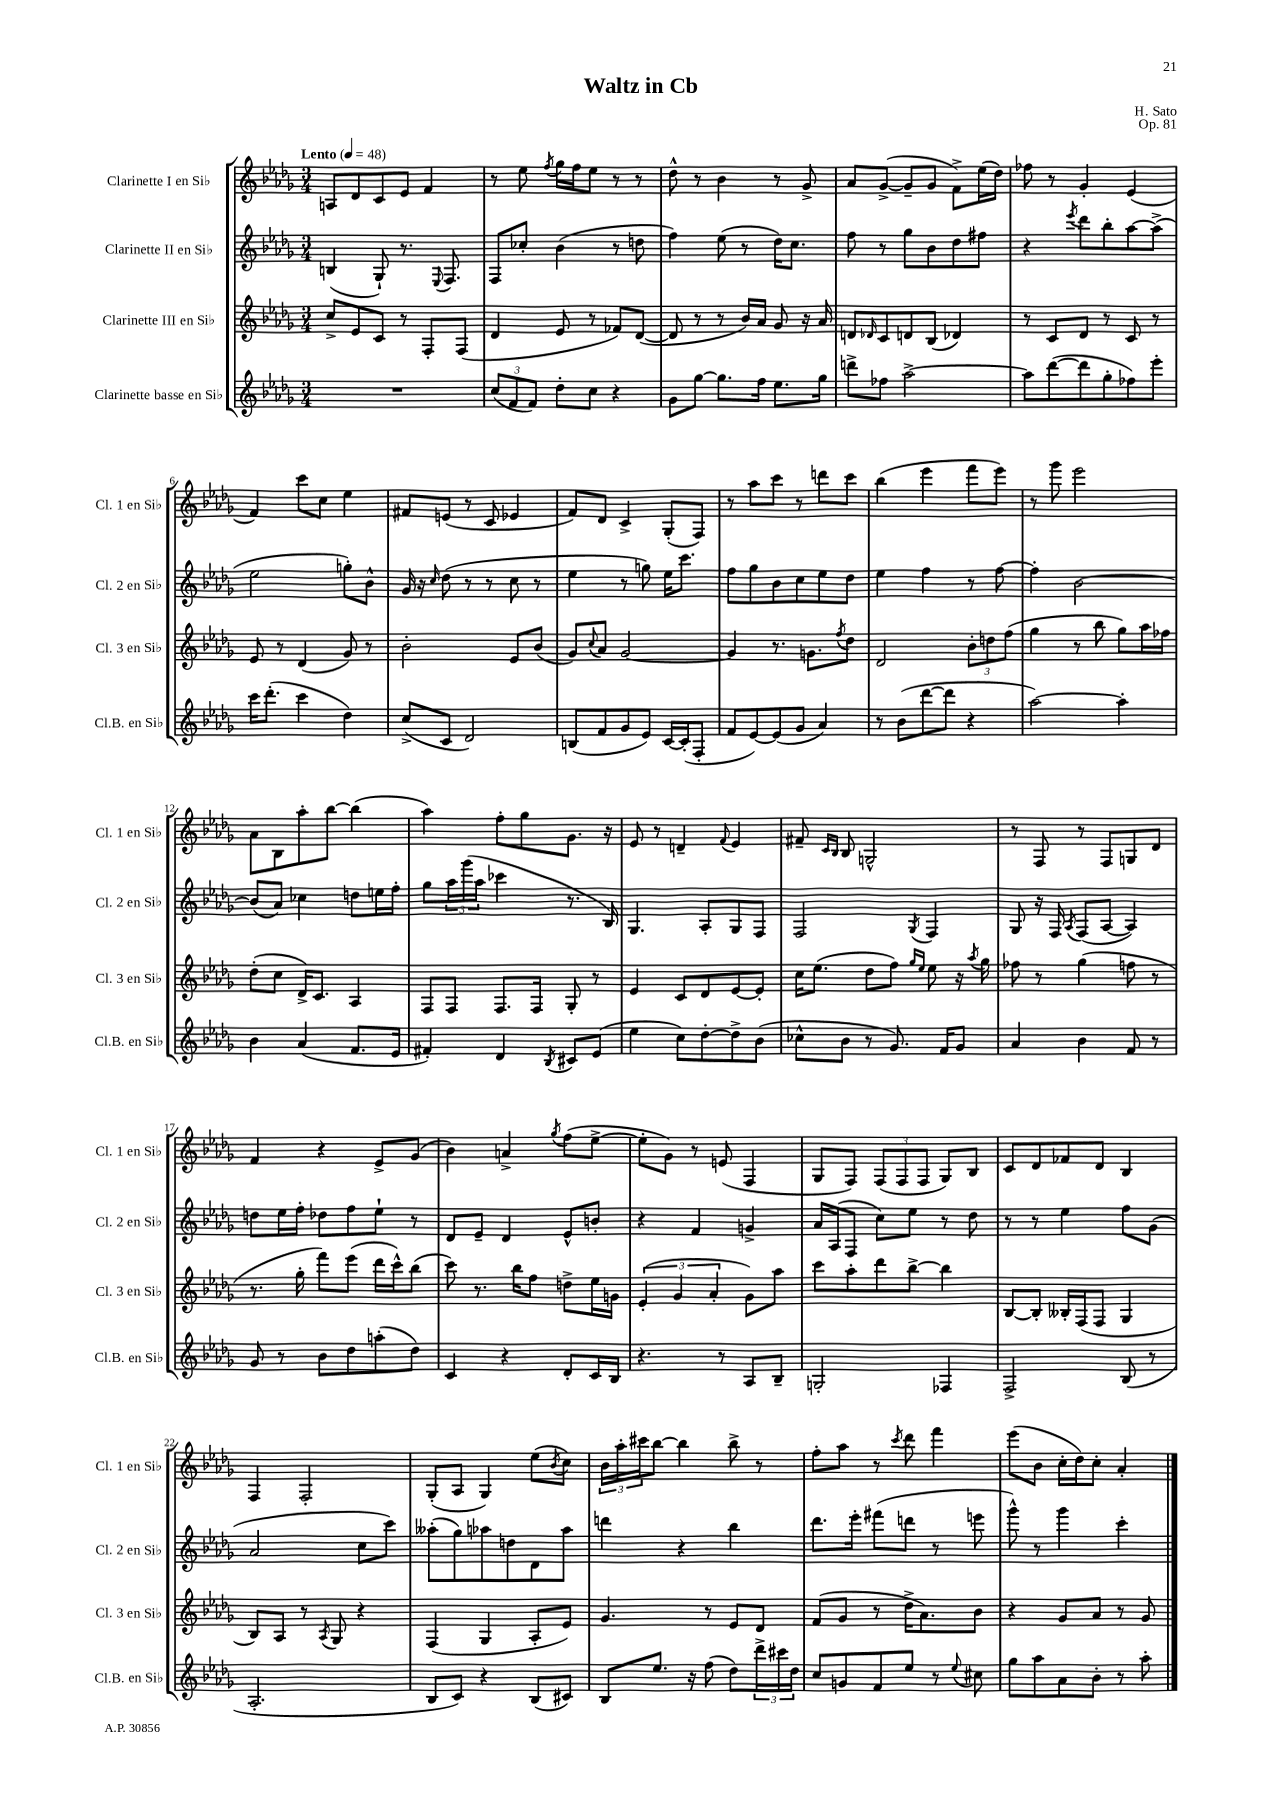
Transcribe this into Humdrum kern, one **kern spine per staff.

**kern	**kern	**kern	**kern
*staff4	*staff3	*staff2	*staff1
*clefG2	*clefG2	*clefG2	*clefG2
*k[b-e-a-d-g-]	*k[b-e-a-d-g-]	*k[b-e-a-d-g-]	*k[b-e-a-d-g-]
*M3/4	*M3/4	*M3/4	*M3/4
*MM48	*MM48	*MM48	*MM48
2.r	8cc^/L	(4B/	8A/L
.	8e-/	.	8d-/
.	8c/J	8G-`/)	8c/
.	8r	8.r	8e-/J
.	8F'/L	.	4f/
.	.	8qqE-/	.
.	.	8.F/	.
.	(8F/J	.	.
=	=	=	=
(12cc/L	4d-/	8F/L	8r
12f/	.	.	.
.	.	8cc-'/J	8ee-\
12f/J)	.	.	.
.	.	.	8qff/
8dd-'\L	8e-/	(4b-\	16gg-\LL
.	.	.	16ff\J
8cc\J	8r	.	8ee-\J
4r	8f-/L)	8r	8r
.	([8d-/J	8dd\	8r
=	=	=	=
8g-\L	8d-/]	4ff\)	8dd-^^\
[8gg-\J	8r	.	8r
8.gg-\]L	8r	(8ee-\	4b-\
.	16b-/LL)	8r	.
16ff\Jk	16a-/JJ	.	.
8.ee-\L	8g-/	16dd-\LK)	8r
.	.	8.cc\J	.
.	16r	.	8g-^/
16gg-\Jk	16a-/	.	.
=	=	=	=
8ddd^\L	8d/L	8ff\	8a-/L
.	16qqd-/	.	.
8ff-\J	8c/	8r	([8g-^/J
[2aa-^\	8d/	8gg-\L	8g-~/]L
.	(8B-/J	8b-\	8g-/J
.	4d-/)	8dd-\	8f^\L)
.	.	8ff#\J	(16ee-\L
.	.	.	16dd-\JJ)
=	=	=	=
8aa-\]L	8r	4r	8ff-\
([8ddd-\	8c/L	.	8r
.	.	8qeee-/	.
8ddd-\]	8d-/J	8ddd-\L	4g-'/
8gg-'\	8r	8bb-'\	.
8ff-\)	8c/	[8aa-\	(4e-/
8eee-'\J	8r	(8aa-^\]J	.
=	=	=	=
16ccc\LK	8e-/	2ee-\	4f/)
(8.ddd-'\J	.	.	.
.	8r	.	.
4ccc\	(4d-/	.	8ccc\L
.	.	.	8cc\J
4dd-\)	8g-/)	8gg'\L)	4ee-\
.	8r	8b-^^\J	.
=	=	=	=
(8cc^/L	2b-'\	16g-/	8f#/L
.	.	16r	.
.	.	16qqcc/	.
8c/J	.	(8dd-\	(8e/J
2d-/)	.	8r	8r
.	.	8r	8c/
.	8e-/L	8cc\	4e-/
.	(8b-/J	8r	.
=	=	=	=
(8B/L	8g-/L)	4ee-\	8f/L)
.	8qqcc/	.	.
8f/	8a-/J	.	8d-/J
8g-/	[2g-/	8r	4c^/
8e-/J)	.	8gg\)	.
[16c/LL	.	16ee-\LK	(8G-'/L
(16c'/]J	.	8.ccc\J	.
8F'/J	.	.	8F/J)
=	=	=	=
8f/L	4g-/]	8ff\L	8r
[8e-/)	.	8gg-\	8aa-\L
(8e-/]	8.r	8b-\	8ccc\J
8g-/J	.	8cc\	8r
.	8.g\L	.	.
4a-/)	.	8ee-\	8ddd\L
.	8qff/	.	.
.	8dd-\J	8dd-\J	8ccc\J
=	=	=	=
8r	2d-/	4ee-\	(4bb-\
(8b-\L	.	.	.
[8ddd-\	.	4ff\	4eee-\
8ddd-\]J	.	.	.
4r	12b-'\L	8r	8fff\L
.	12dd\	.	.
.	.	[8ff\	8eee-\J)
.	(12ff\J	.	.
=	=	=	=
[2aa-\)	4gg-\	4ff'\]	8r
.	.	.	8ggg-\
.	8r	[2b-\	2eee-\
.	8bb-\	.	.
4aa-'\]	8gg-\L)	.	.
.	16aa-\L	.	.
.	16ff-\JJ	.	.
=	=	=	=
4b-\	(8dd-'\L	(8b-/]L	8a-\L
.	8cc\J	8a-/J)	8B-\
(4a-/	16d-^/LK)	4cc-\	8aa-'\
.	8.c/J	.	.
.	.	.	[8bb-\J
8.f/L	4A-/	8dd\L	(4bb-\]
.	.	16ee\L	.
16e-/Jk	.	16ff'\JJ	.
=	=	=	=
4f#'/)	8F/L	8gg-\L	4aa-\)
.	8F/J	24aa-\L	.
.	.	(24ggg-\	.
.	.	24aa-\JJ	.
4d-/	8.F/L	4ccc-\	8ff'\L
.	.	.	8gg-\
.	16F/Jk	.	.
8qB-/	.	.	.
8c#/L	8G-'/	8.r	8.g-\J
(8e-/J	8r	.	.
.	.	16B-/)	16r
=	=	=	=
4ee-\	4e-/	4.G-/	8e-/
.	.	.	8r
8cc\L)	8c/L	.	4d~/
[8dd-'\	8d-/	8A-'/L	.
.	.	.	8qqf/
8dd-^\]	[8e-/	8G-/	4e-/
(8b-\J	8e-'/]J	8F/J	.
=	=	=	=
8cc-^^\L	16cc\LK	2F/	8f#~/
.	(8.ee-\J	.	.
.	.	.	16qqc/LL
.	.	.	16qqB-/JJ
8b-\J	.	.	8B-/
8r	8dd-\L	.	2G^^/
8.g-/)	8ff\J)	.	.
.	16qqgg-/LL	.	.
.	16qqee-/JJ	8qG-/	.
.	8ee-\	4F/	.
16f/LK	.	.	.
8g-/J	16r	.	.
.	8qaa-/	.	.
.	16gg-\	.	.
=	=	=	=
4a-/	8ff-\	8G-/	8r
.	8r	16r	8F/
.	.	16F/	.
.	.	8qA-/	.
4b-\	(4gg-\	(8F/L	8r
.	.	[8A-/J	8F/L
8f/	8ff\	4A-/])	8G/
8r	8r	.	8d-/J
=	=	=	=
8g-/	8.r	8dd\L	4f/
8r	.	16ee-\L	.
.	16gg-'\	16ff'\JJ	.
8b-\L	8fff\L)	8dd-\L	4r
8dd-\	(8eee-\J	8ff\	.
(8aa'\	16ddd-\LL	8ee-`\J	8e-^/L
.	16ccc^^\J)	.	.
8dd-\J)	(8bb-\J	8r	(8g-/J
=	=	=	=
4c/	8ccc\)	8d-/L	4b-\)
.	8.r	8e-~/J	.
4r	.	4d-/	4a^/
.	16bb-\LK	.	.
.	8ff\J	.	.
.	.	.	8qgg-/
8d-'/L	8dd^\L	8e-^^/L	(8ff\L
16c/L	16ee-\L	8b'/J	[8ee-^\J
16B-/JJ	16g\JJ	.	.
=	=	=	=
4.r	(6e-'/	4r	8ee-'\]L
.	.	.	8g-\J)
.	6g-/	.	.
.	.	4f/	8r
.	6a-'/	.	.
8r	.	.	(8e/
8A-/L	8g-\L)	4g^/	4F/
8B-~/J	8aa-\J	.	.
=	=	=	=
2G'/	8ccc\L	16a-/LL	8G-/L
.	.	(16A-/J	.
.	8aa-'\	8F/J	8F/J)
.	8ddd-\	8cc\L)	(12F/L
.	.	.	12F/
.	[8bb-^\J	8ee-\J	.
.	.	.	12F/J
4F-/	4bb-\]	8r	8G-/L)
.	.	8dd-\	8B-/J
=	=	=	=
2F^/	[8B-/L	8r	8c/L
.	8B-'/]J	8r	8d-/
.	16B--'/LL	4ee-\	8f-/
.	(16F/J	.	.
.	8F/J	.	8d-/J
(8B-/	4G-/	8ff\L	4B-/
8r	.	(8g-\J	.
=	=	=	=
2.A-'/	8B-/L)	2a-/	4F/
.	8A-/J	.	.
.	8r	.	2F'/
.	8qA-/	.	.
.	8G-/	.	.
.	4r	8cc\L	.
.	.	8ccc\J)	.
=	=	=	=
8B-/L	(4F/	(8aa--'\L	(8G-'/L
8c/J)	.	8gg-\)	8A-/J
4r	4G-/	8aa-\	4G-/)
.	.	8dd\	.
(8B-/L	8A-'/L	8d-\	(8ee-\L
.	.	.	8qb-/
8c#/J)	8e-/J)	8aa-\J	8cc\J)
=	=	=	=
8B-/L	4.g-/	4ddd\	24b-\LL
.	.	.	24aa-'\
.	.	.	24ccc#\J
8.ee-/J	.	.	[8bb-\J
.	.	4r	4bb-\]
16r	.	.	.
(8ff\	8r	.	.
8dd-\L)	8e-/L	4bb-\	8bb-^\
24ddd-^\L	8d-/J	.	8r
24ccc#\	.	.	.
24dd-\JJ	.	.	.
=	=	=	=
8cc/L	(8f/L	8.ddd-\L	8ff'\L
8g/	8g-/J	.	8aa-\J
.	.	16eee-'\Jk	.
8f/	8r	(8fff#\L	8r
.	.	.	8qccc/
8ee-/J	16dd-^\LK	8ddd\J	8ddd-\
.	8.a-\)	.	.
8r	.	8r	4fff\
8qqee-/	.	.	.
8cc#\	8b-\J	8eee\	.
=	=	=	=
8gg-\L	4r	8ggg-^^\)	(8eee-\L
8aa-\	.	8r	8b-\J
8a-\	8g-/L	4ggg-\	16cc'\LL
.	.	.	16dd-\J)
8b-'\J	8a-/J	.	8cc'\J
8r	8r	4ccc'\	4a-'/
8aa-'\	8g-/	.	.
==	==	==	==
*-	*-	*-	*-
